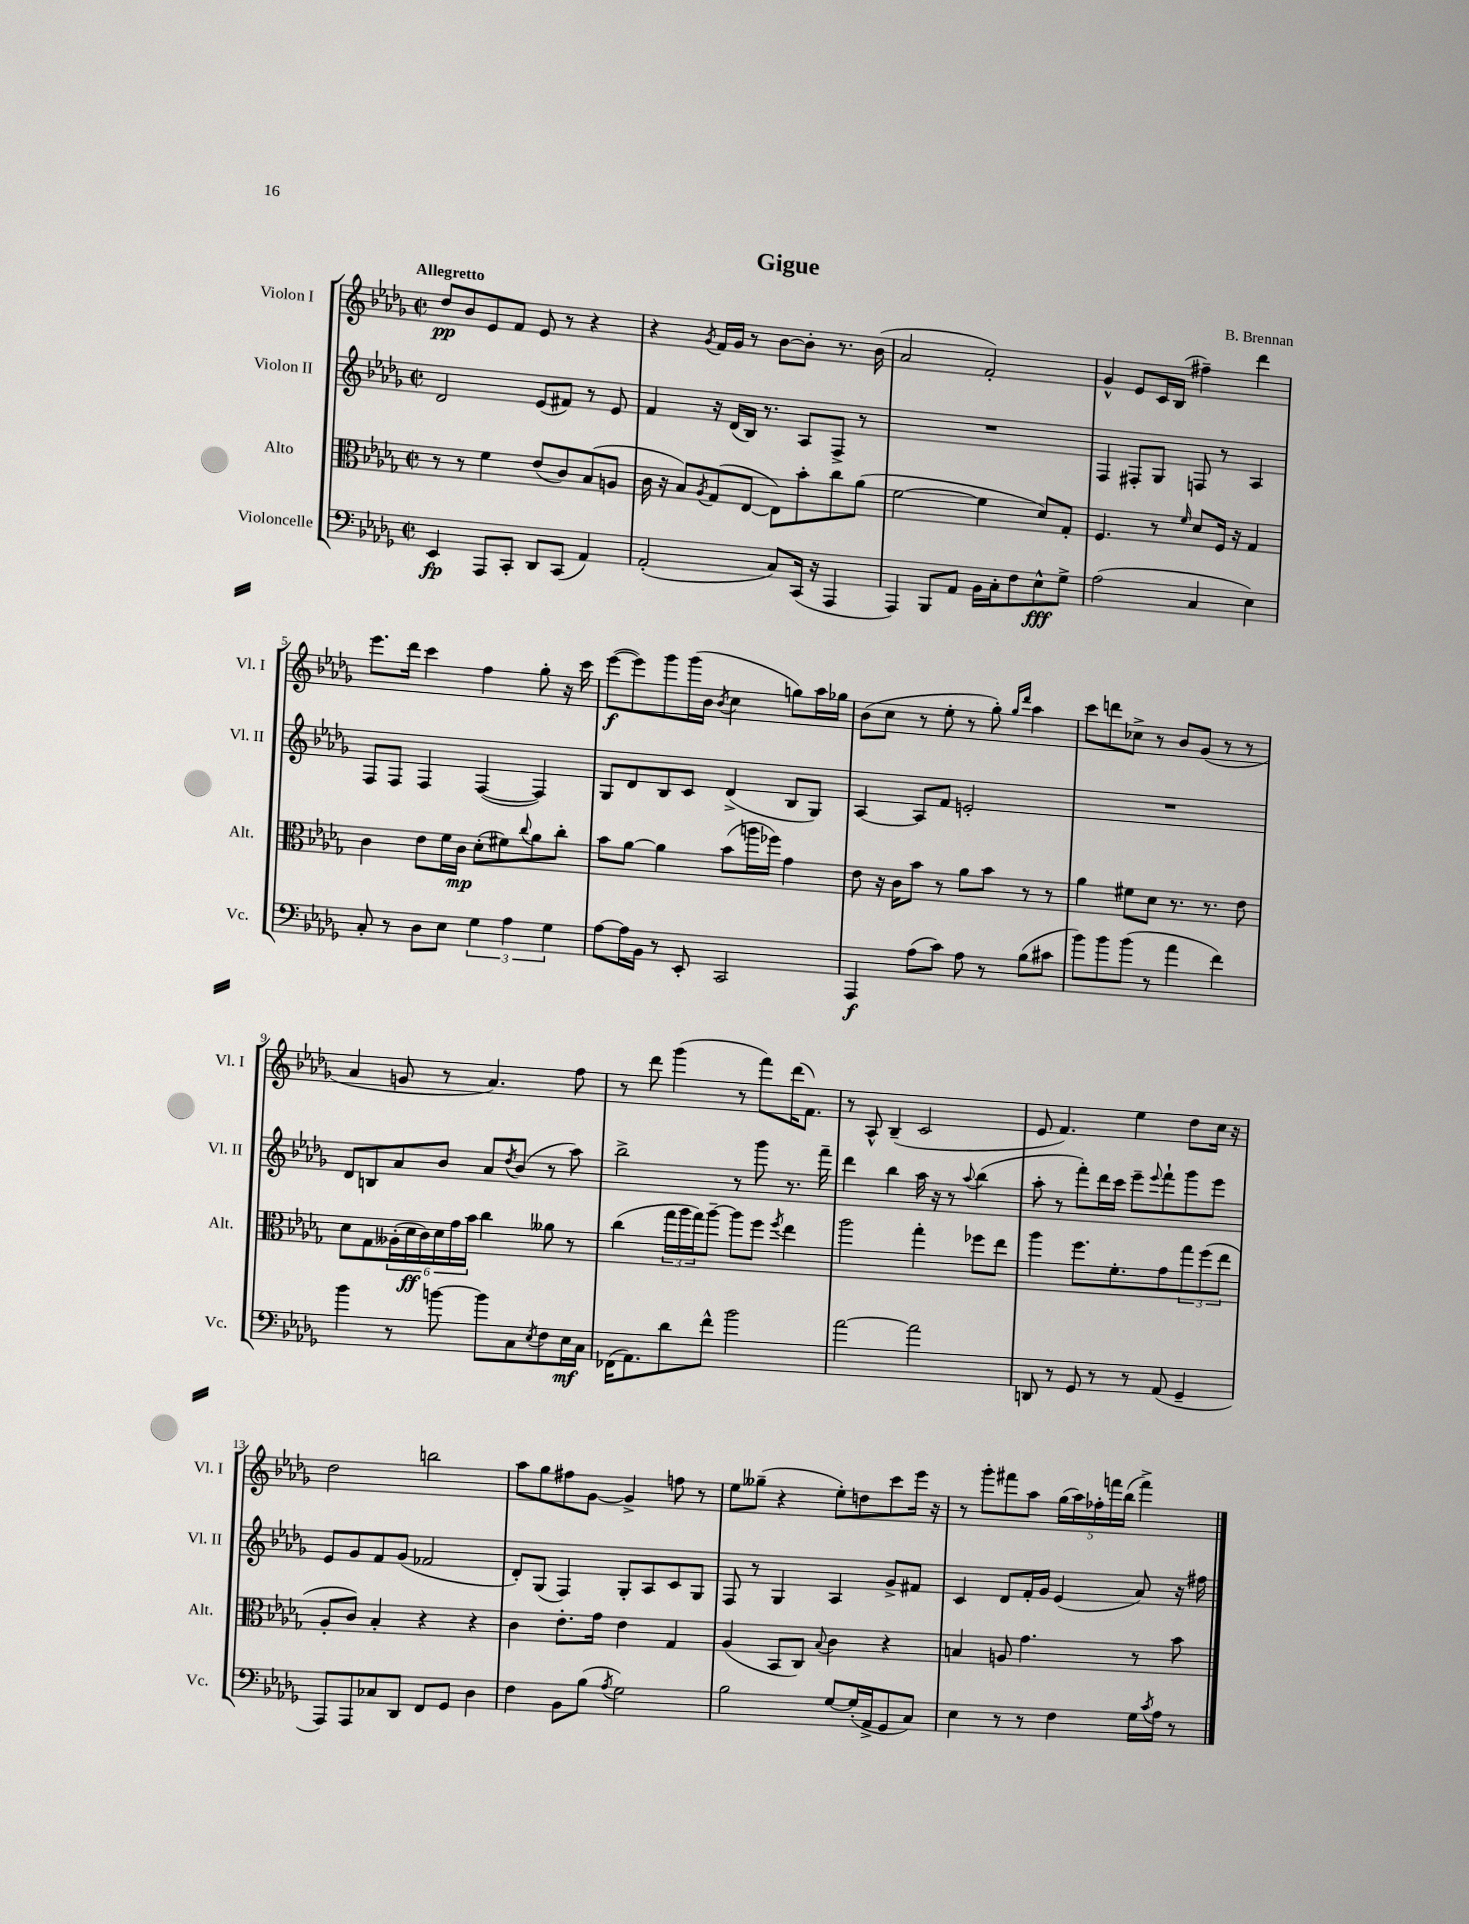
\header { title = "Gigue" composer = "B. Brennan" }
<<
\new StaffGroup <<
\new Staff = "s0" \with { instrumentName = "Violon I" shortInstrumentName = "Vl. I" } {
    \clef treble \key des \major \defaultTimeSignature \time 2/2 \tempo "Allegretto"
    des''8\pp bes'8 ees'8 f'8 ees'8 r8 r4 |
    r4 \acciaccatura { ges'8 } f'16 ges'16 r8 bes'8~ bes'8-. r8. bes'16( |
    aes'2 f'2-.) |
    ges'4-^ ees'8 c'16 bes16( fis''4--) des'''4 |
    ees'''8. des'''16 c'''4 f''4 ges''8-. r16 c'''16 |
    ees'''8~\f( ees'''8) ges'''8 ges'''16( bes'16 \acciaccatura { bes'8 } c''4 g''8) aes''16 ges''16 |
    bes'8( c''8 r8 ees''8-. r8 ges''8-.) \grace { ges''16 des'''16 } aes''4 |
    c'''8 d'''8 ces''8-> r8 bes'8 ges'8( r8 r8 |
    aes'4 g'8 r8 aes'4.) f''8 |
    r8 des'''8 ges'''4( r8 f'''8) des'''16( f'8.) |
    r8 aes8-^ bes4--( c'2 |
    ees'8 f'4.) ees''4 des''8 c''16 r16 |
    des''2 b''2 |
    aes''8 ges''8 fis''8 ges'8~ ges'4-> f''8 r8 |
    ees''8 geses''8--( r4 ees''8-.) d''8 c'''8 ees'''16 r16 |
    r8 ges'''8-. fis'''8 aes''8 \tuplet 5/4 { ges''16( aes''16) fes''16-. f'''16 bes''16( } f'''4->) \bar "|." |
}
\new Staff = "s1" \with { instrumentName = "Violon II" shortInstrumentName = "Vl. II" } {
    \clef treble \key des \major \defaultTimeSignature \time 2/2
    des'2 ees'8( fis'8) r8 ees'8 |
    f'4 r16 des'16( bes16) r8. aes8 f8-> r8 |
    R1 |
    f4 fis8-. ges8 f8 r8 aes4 |
    f8 f8 f4 f4~( f4) |
    ges8 des'8 bes8 c'8 des'4->( bes8 ges8) |
    aes4~ aes8 f'8 e'2-. |
    R1 |
    des'8 b8 aes'8 bes'8 aes'8 \acciaccatura { des''8 } bes'8( r8 aes''8) |
    bes''2-> r8 ges'''8 r8. f'''16-- |
    des'''4 bes''4 aes''16 r16 r8 \appoggiatura { aes''8 } bes''4( |
    aes''8-. r8 f'''8-.) des'''16 c'''16 ees'''8-- \appoggiatura { ees'''8 } f'''8-! ges'''8 ees'''8 |
    ees'8 ges'8 f'8 ges'8( fes'2 |
    des'8-.) ges8( f4) ges8-. aes8 c'8 ges8 |
    f8 r8 ges4 aes4 ges'8-> fis'8 |
    c'4 des'8 f'16-. ges'16 ees'4( aes'8) r16 fis''16 \bar "|." |
}
\new Staff = "s2" \with { instrumentName = "Alto" shortInstrumentName = "Alt." } {
    \clef alto \key des \major \defaultTimeSignature \time 2/2
    r8 r8 f'4 ees'8( c'8) bes8( a8 |
    c'16 r16 bes8) \acciaccatura { aes8 } ges8( ees8~ ees8) bes'8-. c''8 aes'8( |
    f'2~ f'4 des'8) ges8-. |
    f4. r8 \grace { f'16 } des'8 f16 r16 ges4 |
    c'4 ees'8 f'16 c'16\mp des'8-.( fis'8) \appoggiatura { c''8 } aes'8 c''8-. |
    bes'8 aes'8~ aes'4 bes'8( a''16 fes''16) ges'4 |
    ees'8 r16 c'16 bes'8 r8 aes'8 bes'8 r8 r8 |
    aes'4 fis'8 des'8 r8. r8. ees'8 |
    des'8 ges8 \tuplet 6/4 { aeses16-.( des'16\ff c'16) des'16 ges'16 bes'16 } c''4 aeses'8 r8 |
    c''4( \tuplet 3/2 { ges''16 aes''16 ges''16) } aes''8~-- aes''8 f''8 \acciaccatura { f''8 } ees''4 |
    aes''2 ges''4-. fes''8 ees''8 |
    aes''4 f''8. f'8.-. ges'8 \tuplet 3/2 { ges''8 f''8( ees''8 } |
    aes8-. c'8) bes4-. r4 r4 |
    c'4 ees'8.-. ges'16 ees'4 ges4 |
    aes4( bes,8 c8) \appoggiatura { bes8 } c'4 r4 |
    b4 a8 ges'4. r8 bes'8 \bar "|." |
}
\new Staff = "s3" \with { instrumentName = "Violoncelle" shortInstrumentName = "Vc." } {
    \clef bass \key des \major \defaultTimeSignature \time 2/2
    ees,4\fp aes,,8 c,8-. des,8 c,8( aes,4) |
    aes,2-.( c8) c,16( r16 aes,,4 |
    aes,,4) bes,,8 aes,8 bes,16 c16-. f8 ees8-^\fff ges8-> |
    aes2( c4 ees4) |
    c8-. r8 des8 ees8 \tuplet 3/2 { ges4 aes4 ges4 } |
    aes8~ aes16 bes,16 r8 ees,8-. c,2 |
    aes,,4\f aes8( c'8) aes8 r8 bes8( cis'8 |
    bes'8) bes'8 bes'8( r8 aes'4 f'4) |
    bes'4 r8 b'8~ b'8 c8 \acciaccatura { ees8 } f8 ees16\mf c16 |
    fes,16( aes,8.) des'8 f'8-^ bes'2 |
    aes'2~ aes'2 |
    d,8 r8 ges,8 r8 r8 aes,8( ges,4-- |
    aes,,8) aes,,8 ces8 des,8 f,8 ges,8 des4 |
    f4 bes,8 bes8( \acciaccatura { aes8 } ges2) |
    bes2 ges8~ ges16-.( aes,16-> ges,8 c8) |
    ees4 r8 r8 f4 ges16 \acciaccatura { c'8 } aes16 r8 \bar "|." |
}
>>
>>
